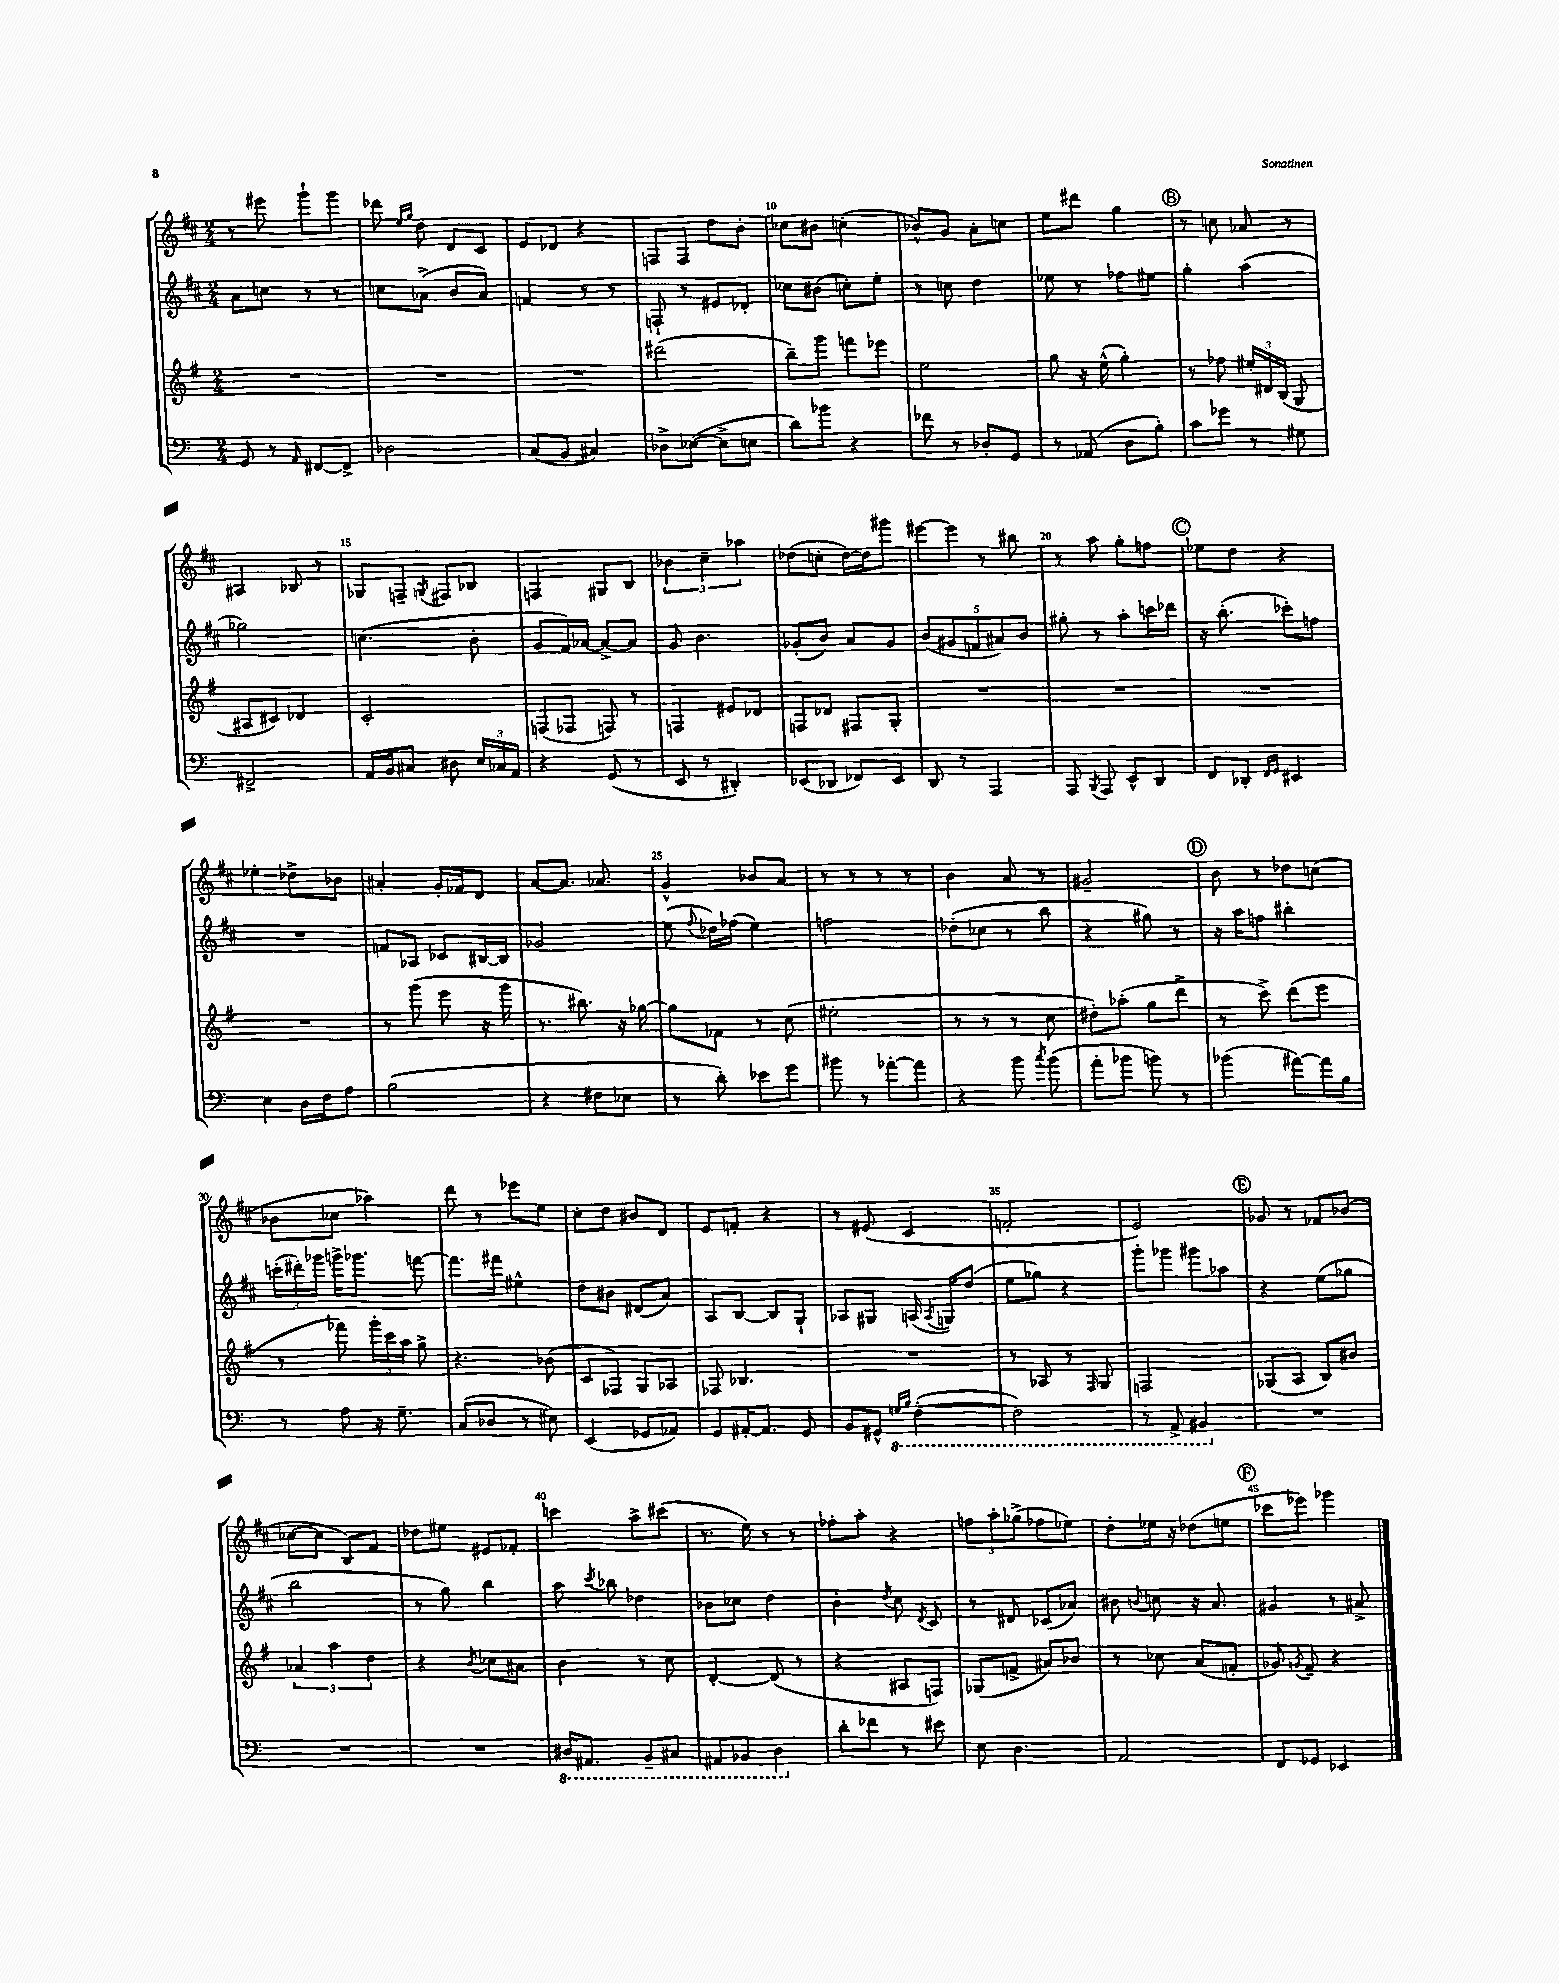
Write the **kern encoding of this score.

**kern	**kern	**kern	**kern
*staff4	*staff3	*staff2	*staff1
*clefF4	*clefG2	*clefG2	*clefG2
*k[]	*k[f#]	*k[f#c#]	*k[f#c#]
*M2/4	*M2/4	*M2/4	*M2/4
8GG	2r	8a	8r
8r	.	8cc	8eee#
16qqAA	.	.	.
[8FF#	.	8r	8ggg`
8FF#^]	.	8r	8ggg
=	=	=	=
2D-	2r	8cc	8ddd-
.	.	.	16qqee
.	.	.	16qqgg
.	.	(8a-^	8dd
.	.	8b	8d
.	.	8a-)	8c#
=	=	=	=
(8C	2r	4f	8e
8BB	.	.	8d-
4C#)	.	8r	4r
.	.	8r	.
=	=	=	=
8D-^	(2ddd#	8F`	8F
([8E-	.	8r	8F
8E-^]	.	8e#	8dd
8E	.	8d-'	8b'
=	=	=	=
8d)	8bb~)	8cc-	8cc-
8b-	8ggg	(8b#	8b#
4r	8fff	8cc')	(4cc'
.	8eee-	8ee'	.
=	=	=	=
8f-	2ee	8r	8b-^^)
8r	.	8cc	8g
8D-'	.	4dd	8a'
8GG	.	.	8cc
=	=	=	=
8r	8gg	8ee-	8ee
(8AA-	16r	8r	8ddd#
.	(16ee^^	.	.
8D	4gg')	8ff-	4gg
8B')	.	8ee#	.
=	=	=	=
8c	8r	4gg'	8r
8g-	8ff-	.	8cc
8r	24ee#'	(4aa	8a-
.	24d#	.	.
.	(24B	.	.
8G#	8G	.	8r
=	=	=	=
2FF#^	8A#	2gg-)	4A#
.	8c#)	.	.
.	4d-	.	8B-
.	.	.	8r
=	=	=	=
16AA	2c'	(4.cc	8G-
16BB	.	.	.
8C#	.	.	8F~
.	.	.	8qG
8D#	.	.	8F#
24E	.	8b'	8B-
24C-	.	.	.
24AA	.	.	.
=	=	=	=
4r	(8F	8g	4F
.	8F-	16f#)	.
.	.	[16a-	.
(8GG	8F)	8a-^_	8G#
8r	8r	8a-]	8B
=	=	=	=
8EE	4F	8g	6b-
8r	.	4.b	.
.	.	.	6cc#~
4DD#')	8e#	.	.
.	.	.	6aa-
.	8d-	.	.
=	=	=	=
(8EE-	8F	(8g-'	(8dd-
8DD-	8d-	8b)	8cc'
8FF-)	8F#	8a	[16dd-)
.	.	.	16dd-]
8EE-	8G'	8g-	8ggg#
=	=	=	=
8DD	2r	(10b	[8eee#
.	.	10g#	.
8r	.	.	8eee#]
.	.	10f	.
4AAA	.	.	8r
.	.	10a#)	.
.	.	.	8bb#
.	.	10b	.
=	=	=	=
8AAA	2r	8gg#'	8r
8qBBB	.	.	.
8AAA	.	8r	8aa
8EE^^	.	8aa'	8gg'
8DD	.	16ccc	8ff
.	.	16ddd-	.
=	=	=	=
8FF	2r	16r	8ee-
.	.	(8.bb'	.
8DD-'	.	.	8dd
16qqFF	.	.	.
16qqGG	.	.	.
4EE#	.	8ccc-')	4r
.	.	8ff	.
=	=	=	=
4E	2r	2r	4ee-'
16D	.	.	8dd-^
16F	.	.	.
8A	.	.	8b-
=	=	=	=
(2B	8r	8f	4a#'
.	(8ggg	8A-	.
.	8eee	8c-	16g'
.	.	.	16f-
.	16r	[16B#	8d
.	16ggg	16B#]	.
=	=	=	=
4r	8.r	2g-	[8a
.	.	.	8.a]
.	8.bb#)	.	.
8F#	.	.	.
.	.	.	8.a-
8E-	16r	.	.
.	[16gg-	.	.
=	=	=	=
8r	8gg-]	(8ee	4g^^
.	.	8qqff#	.
8d')	8f-	16dd-)	.
.	.	(16ff-	.
8e-	8r	4ee)	8b-
8g	(8cc	.	8a
=	=	=	=
8b#	2ee#'	2ff	8r
8r	.	.	8r
[8a-'	.	.	8r
8a-]	.	.	8r
=	=	=	=
4r	8r	(8dd-'	4b
.	8r	8cc-	.
8b	8r	8r	8a
8qcc	.	.	.
(8b	8cc	8bb	8r
=	=	=	=
8a'	8dd#')	4r	2g#~
8b-	(8aa-'	.	.
8b)	8gg	8gg#)	.
8r	8ddd^	8r	.
=	=	=	=
(4b-	8r	16r	8b
.	.	16aa	.
.	8ccc^)	8ff	8r
[8a#)	(8ddd	4bb#'	8dd-
16a#]	8eee	.	(8cc
16B	.	.	.
=	=	=	=
8r	8r	(24ccc'	8b-
.	.	24ddd#')	.
.	.	24ggg-	.
8A	8fff-)	16ggg^	8cc-
.	.	8.ggg-	.
16r	24ggg'	.	4aa-)
.	24ccc	.	.
8.G~	.	.	.
.	24aa	.	.
.	8gg^	[8fff	.
=	=	=	=
(8C	4.r	8.fff]	8ddd
8D-	.	.	8r
.	.	16fff#	.
8r	.	4ee#^^	8eee-
8E#)	(8b-	.	8ee
=	=	=	=
(4EE	8c	8dd	8cc#'
.	8F-)	8b#	8dd
8GG-	8G	(8d#	8b#
8AA-)	8A-	8a)	8d
=	=	=	=
8GG	8F-	8A	8e
[16AA#'	4.B-	[8B	8f'
8.AA#]	.	.	.
.	.	8B]	4r
8GG	.	8G`	.
=	=	=	=
8BB	2r	8A-	8r
8GG#^^	.	8G#	(8e#
16qqGG	.	.	.
16qqBB	.	.	.
([4FF'	.	(16A	4c#
.	.	8qA	.
.	.	16G)	.
.	.	(8dd	.
=	=	=	=
2FF])	8r	8ee	2f'
.	8A-	8gg-)	.
.	8r	4r	.
.	16qqF#	.	.
.	8G	.	.
=	=	=	=
8r	2F	8ggg'	2e)
8AAA^	.	8ggg-	.
4BBB#	.	8ggg#	.
.	.	8aa-	.
=	=	=	=
2r	(8G-	4r	8g-
.	8A	.	8r
.	8B)	(8ee	8f-
.	8b#	8gg-	(8b-
=	=	=	=
2r	6a-	2bb	[8cc-
.	.	.	8cc-]
.	6aa	.	.
.	.	.	8B)
.	6dd	.	.
.	.	.	8f#
=	=	=	=
2r	4r	8r	8dd-
.	.	8gg)	8ee#
.	8qb	.	.
.	8cc-	4bb	8e#
.	8a#	.	8f-'
=	=	=	=
16DD#	4b	8aa	4ccc
8.AAA#	.	.	.
.	.	8qccc#	.
.	.	8bb-	.
8BBB~	8r	4dd-	8aa^
8CC#	8cc	.	(8ccc#
=	=	=	=
8AAA#	[4d'	8b-	8.r
8BBB-	.	8cc-	.
.	.	.	16ee)
4DD	(8d]	4dd	8r
.	8r	.	8r
=	=	=	=
8d'	4r	4b'	8ff-'
8f-	.	.	8aa'
.	.	8qdd	.
8r	8A#	8cc#	4r
.	.	8qd	.
8e#	8F)	8c#	.
=	=	=	=
8E	(8G-	8r	12ff
.	.	.	12aa'
4.D	8f^	8d#	.
.	.	.	(12gg-^
.	8a#)	(8c-	8ff-
.	8b-	8a-)	8ee-)
=	=	=	=
2AA	8r	8b#	8dd'
.	.	8qqb	.
.	8cc-	8cc	16ee-
.	.	.	16r
.	(8a	16r	(8dd-
.	.	8.a	.
.	8f'	.	8ee
=	=	=	=
8FF	8g-)	4g#	8ccc-
.	8qg	.	.
8GG-	8f#~	.	8eee-)
4EE-	4r	8r	4ggg-
.	.	8a#^	.
==	==	==	==
*-	*-	*-	*-
